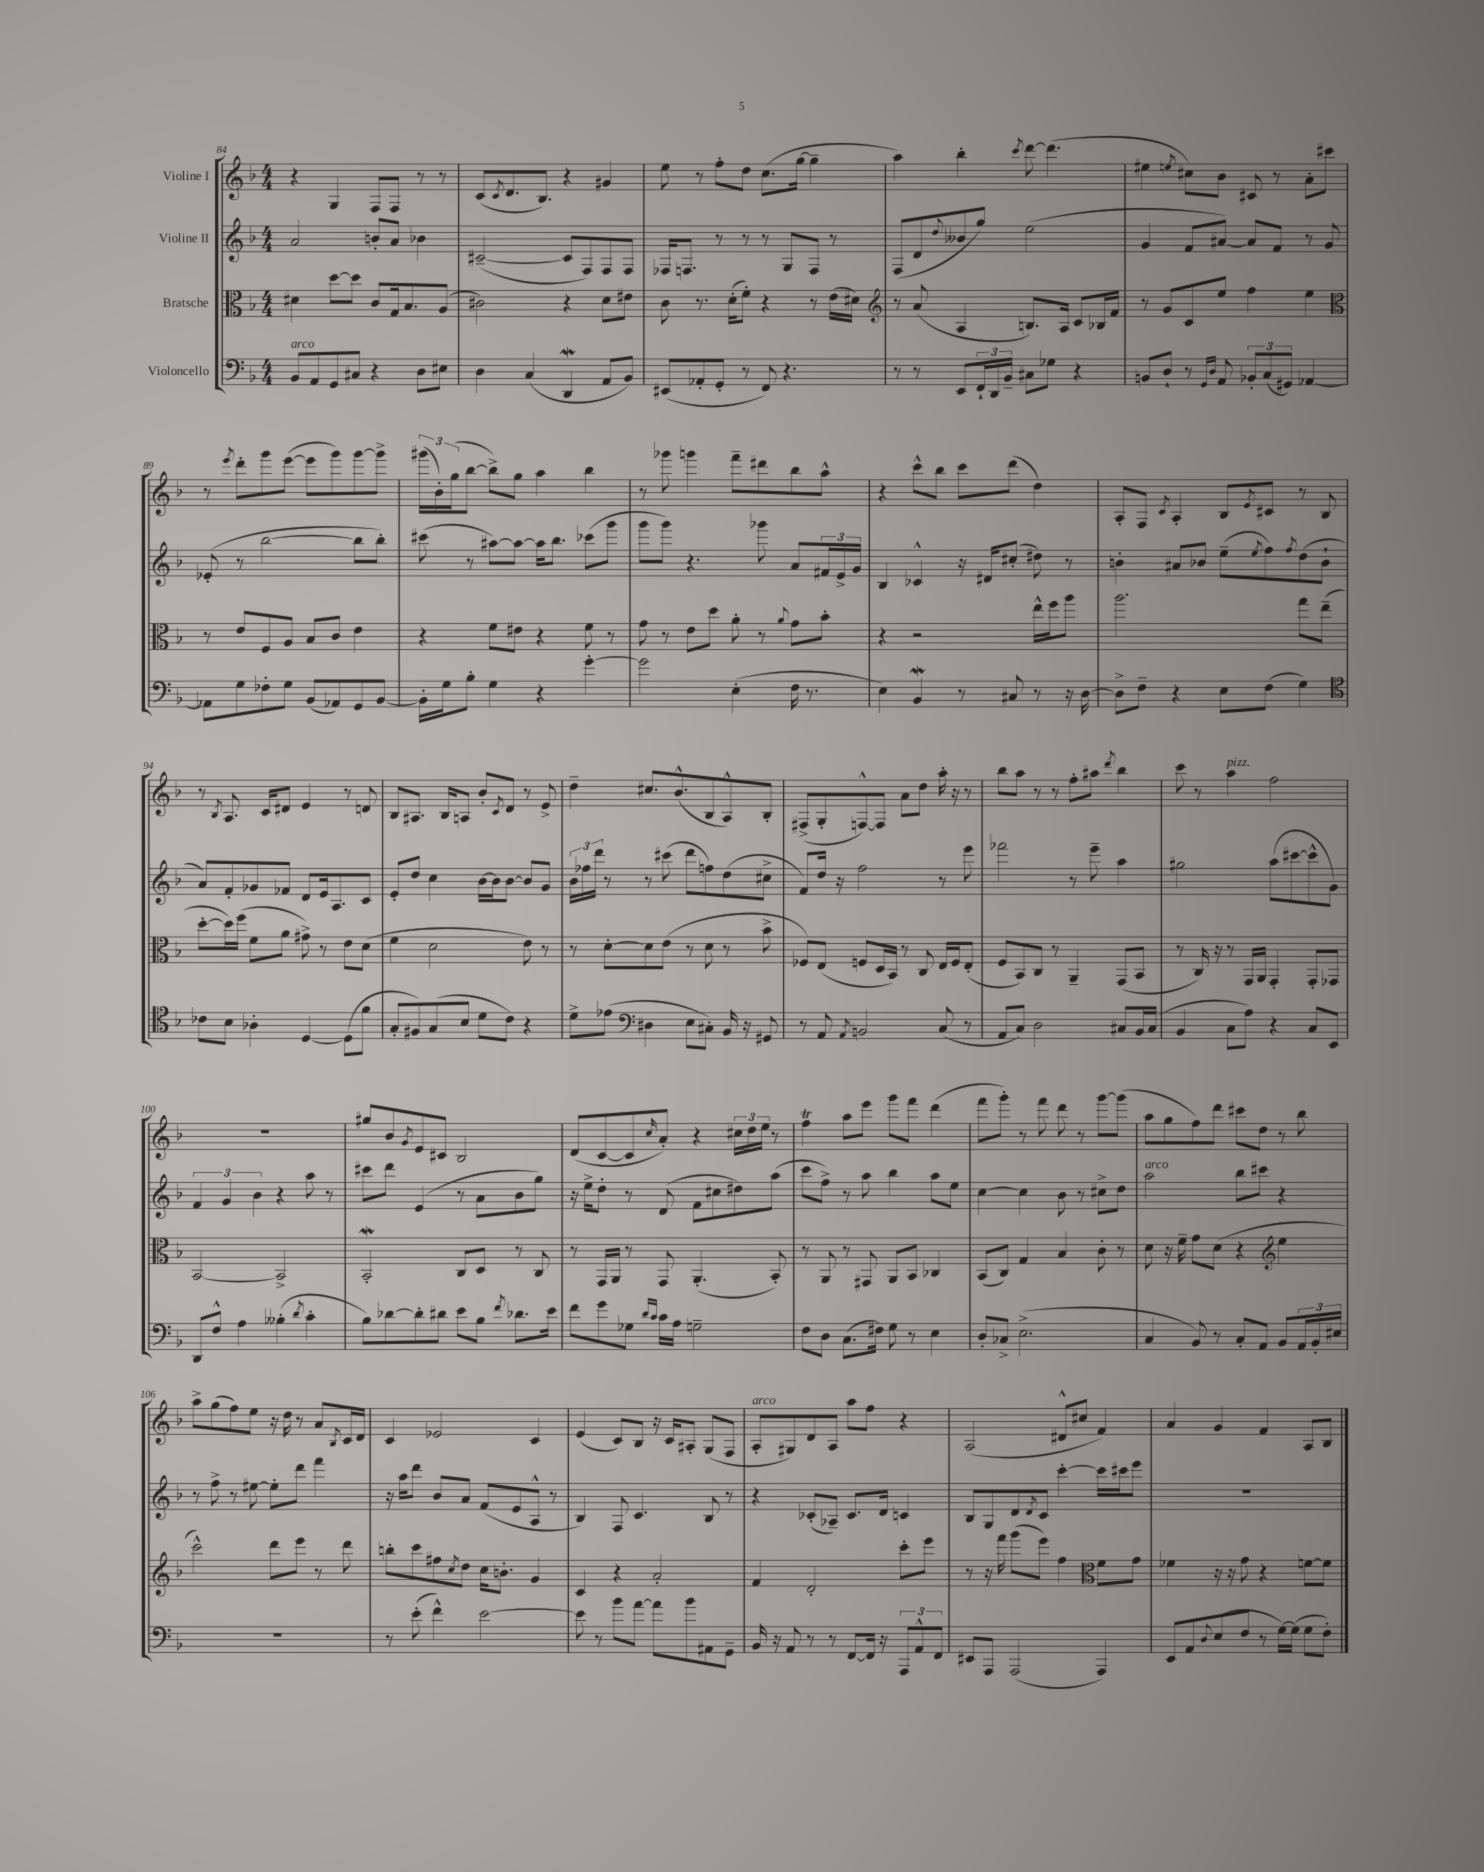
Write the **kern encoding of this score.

**kern	**kern	**kern	**kern
*part4	*part3	*part2	*part1
*staff4	*staff3	*staff2	*staff1
*I"Violoncello	*I"Bratsche	*I"Violine II	*I"Violine I
*clefF4	*clefC3	*clefG2	*clefG2
*k[b-]	*k[b-]	*k[b-]	*k[b-]
*M4/4	*M4/4	*M4/4	*M4/4
=84	=84	=84	=84
!LO:TX:a:i:t=arco	!	!	!
8BB-/L	4d#X\	2a/	4r
8AA/	.	.	.
8GG/	[8dd\L	.	4G/
8C#X/J	8dd\J]	.	.
4r	8c/L	8bn'/L	8F/L
.	16G/k	8a/J	8F/J
.	8.B-/	.	.
8D\L	.	4b-X\	8r
8E#X\J	(8A/J	.	8r
=85	=85	=85	=85
4D\	2c#X\)	([2c#X~/	(8c/L
.	.	.	8qc/
.	.	.	8.d/
(4C/	.	.	.
.	.	.	8.B-/J)
4DDW/	4r	8c#/L]	4r
.	.	8F/)	.
8AA/L	8d\L	8F/	4g#X/
8BB-/J)	8e#X\J	8F/J	.
=86	=86	=86	=86
(8EE#X/L	8c\	16F-X/KL	8ee\
.	.	8.Fn/J	.
8AA-X'/	8.r	.	8r
8GG'/J	.	8r	8ff'\L
.	(16d'\KL	.	.
8r	8f'\J)	8r	8dd\J
8FF/)	4r	8r	(8.cc\L
4.r	.	8G/L	.
.	.	.	[16gg\Jk
.	8r	8F/J	4gg~\]
.	(16e\LL	8r	.
.	16d#X\JJ)	.	.
=87	=87	=87	=87
*	*clefG2	*	*
8r	8r	(8F/L	4aa\)
8r	(8a/	8d/	.
.	.	8qqdd/	.
8EE/L	4A/	8b--X/	4bb-'\
24FF`/L	.	8gg/J)	.
24DD/	.	.	.
24BB-~/JJ	.	.	.
.	.	.	8qccc/
8C#X\L	8.Bn/L)	(2ee\	[8ddd\
8G-X\J	.	.	(4.ddd\]
.	16A/Jk	.	.
4r	8c/L	.	.
.	16B-X/L	.	.
.	16f/JJ	.	.
=88	=88	=88	=88
8BBn/L	8r	4g/	4ee#X\
8D`/J	8g/L	.	.
.	.	.	8qeen/
8r	8c/	8f/L	8cc#X\L)
16qqGG/LL	.	.	.
16qqD/JJ	.	.	.
8AA/	8ee/J	[8a#X/J)	8b-\J
12BB-X'/L	4ff\	8a#/L]	8c#X/
(12C/	.	.	.
.	.	8f/J	8r
12GG#X/J)	.	.	.
[4AA-X/	4ee\	8r	8a'\L
.	.	8g/	8ccc#X\J
!!LO:LB:g=z
=89	=89	=89	=89
*	*clefC3	*	*
8AA-X\L]	8r	(8e-X'/	8r
.	.	.	8qeee/
8G\	8e/L	8r	8ddd'\L
8F-X'\	8F/	[2bb-\	8ggg\
8G\J	8A/J	.	([8eee\J
(8BB-/L	8B-/L	.	8eee\L]
8AA-X/)	8c/J	.	8ggg\)
8GG/	4e\	8bb-\L]	[8ggg\
[8BB-/J	.	8bb-'\J)	8ggg^\J]
=90	=90	=90	=90
16BB-'\LL]	4r	(8ccc#X\	(24ggg#X\LL
.	.	.	24b-'\)
16G\J	.	.	.
.	.	.	(24gg\J
8B-'\J	.	8r	[8bb-\J
4G\	8f\L	[8aa#X\L)	8bb-^\L])
.	8e#X\J	8aa#\J_	8gg\J
4r	4r	16aa#\KL]	4aa\
.	.	8.bb-\J	.
[4g'\	8f\	(8ccc-X\L	4bb-\
.	8r	8ggg\J	.
=91	=91	=91	=91
2g\]	8g\	8ggg\L	8r
.	8r	8ggg\J)	8ggg-X\
.	8e\L	4.r	4gggn\
.	8dd\J	.	.
(4E'\	8a'\	.	8fff~\L
.	8r	8ggg-X\	8ddd#X\
.	8qqa/	.	.
16F\	8g\L	8a/L	8bb-\
8.r	.	.	.
.	8b-'\J	24f#X/L	8aa^^\J
.	.	24e^/	.
.	.	24g/JJ	.
=92	=92	=92	=92
4E\)	4r	4B-/	4r
4BB-w/	2r	4c-X^^/	8ccc^^\L
.	.	.	8bb-\J
8r	.	16r	8ccc\L
.	.	16d#X/KL	.
8C#X/	.	(8cc#X'/J	(8ddd\J
8r	16ee^^\LL	8dd#X\)	4dd\)
.	16ff\J	.	.
16r	8aa\J	8r	.
[16D\	.	.	.
=93	=93	=93	=93
8D^\L]	2.aa\	4bn'\	8A'/L
8F~\J	.	.	8F/J
.	.	.	8qc/
4r	.	8a#X/L	4A'/
.	.	8b-X/J	.
8E\L	.	(8ee~\L	8B-/L
.	.	8qee/	8qe/
(8F\J	.	8ff\)	8c#X/J
.	.	8qff/	.
4G\)	8gg\L	(8dd\	8r
.	(8ee~\J	8b-`\J	8B-/
!!LO:LB:g=z
=94	=94	=94	=94
*clefC4	*	*	*
8c-X\L	[8dd'\L	8a/L)	8r
.	.	.	8qB-/
8B-\J	16dd\L])	8f'/	8.A/
.	(16ff\JJ	.	.
4A-X'\	8f\L	8g-X/	.
.	.	.	16c/KL
.	8a\J	8f-X/J	8d#X/J
[4D/	8g#X^\)	8d/L	4e/
.	8r	16e/k	.
.	.	8.A/	.
(8D\L]	8e\L	.	8r
8f\J	(8d\J	8c/J	8dn/
=95	=95	=95	=95
8G'/L	4f\	8e'/L	8B-/L
8F#X/)	.	8dd/J	8.A#X/J
(8G/	2d\	4cc\	.
.	.	.	16B-/KL
8B-/J	.	.	8An/J
8d\L	.	[16b-\LL	8b-'/L
.	.	16b-\J]	.
.	.	.	8qc/
8c\J)	.	[8b-\J	8d/J
4r	8e\)	8b-/L]	8r
.	8r	8g/J	8e^/
=96	=96	=96	=96
8d^\L	8r	24b-\LL	4dd~\
.	.	24ff-X\	.
.	.	24ddd\JJ	.
(8e-X\J	[8d'\L	8r	.
*clefF4	*	*	*
4D#X\	8d\]	8r	8.cc#X/L
.	(8e\J	(8ccc#X\	.
.	.	.	(8.b-^^/
8E\L	8r	8ddd\L	.
8C#X'\J)	8d\	8ffn\)	8B-/
16BB-/	8r	(8dd\	8A^^/)
16r	.	.	.
8GG#X/	8b-^\	8cc#X^\J	8B-'/J
=97	=97	=97	=97
8r	8F-X/L)	8f/L)	(8F#X^/L
8AA/	(8E/J	16dd/Jk	8G'/
.	.	16r	.
8qAA/	.	.	.
2BBn/	8Fn/L	2ff\	[8Fn^^/)
.	16D/L	.	8F/J]
.	16BB-/JJ)	.	.
.	8r	.	8a\L
.	8C/	.	8dd\J
(8C/	16E/LL	8r	16aa'\
.	16F/J	.	16r
8r	(8E'/J	8eee\	8r
=98	=98	=98	=98
8AA/L	8F/L	2fff-X\	8bb-\L
8C/J)	8BB-/)	.	8aa\J
2D\	8C/J	.	8r
.	8r	.	8r
.	4AA~/	8r	8ff'\L
.	.	8eee~\	8aa#X\J
.	.	.	8qddd/
8C#X/L	(8GG/L	4aa\	4bb-\
16BB-/L	8BB-/J	.	.
(16C#/JJ	.	.	.
=99	=99	=99	=99
4BB-/	8r	2gg#X\	8ccc\
.	16C/)	.	8r
.	16r	.	.
!	!	!	!LO:TX:a:i:t=pizz.
8C\L	8r	.	4aa\
8A\J)	16GG/LL	.	.
.	16AA/JJ	.	.
4r	4GG'/	(8aa\L	2ff\
.	.	[8ccc#X\	.
8C/L	8GG'/L	8ccc#^^\]	.
8EE/J	8GG-X/J	8g\J)	.
!!LO:LB:g=z
=100	=100	=100	=100
8DD/L	[2BB-/	6f/	1r
8F^^/J	.	.	.
.	.	6g/	.
4A\	.	.	.
.	.	6b-\	.
(4B--X'\	2BB-^/]	4r	.
8qd/	.	.	.
4c'\	.	8aa\	.
.	.	8r	.
=101	=101	=101	=101
8B-\L)	2BB-w'/	8ccc#X\L	8gg#X/L
[8d-X\	.	8ddd\J	8b-/
.	.	.	8qg/
8d-'\]	.	(4e/	8e/
8d#X\J	.	.	8c#X/J
8e\L	8C/L	8r	2B-/
8B-\J	8D/J	8a\L	.
8qf/	.	.	.
8.d-X\L	8r	8b-\	.
.	8C/	8gg\J)	.
16e\Jk	.	.	.
=102	=102	=102	=102
8f\L	8r	16r	(8d/L
.	.	16ee^\KL	.
8g\	16GG/LL	8dd'\J	[8c/
.	16AA/JJ	.	.
8G-X\J	8r	8r	8c/]
16qqd/LL	.	.	.
16qqc/JJ	.	.	16qqcc/
16c\LL	8GG/	(8d/	8a'/J)
16A\JJ	.	.	.
2Gn~\	(4.AA'/	8f\L	4r
.	.	8cc#X\	.
.	.	8dd#X\)	24cc#X\LL
.	.	.	24dd\
.	.	.	24ee\JJ
.	8BB-'/)	(8aa\J	8r
=103	=103	=103	=103
8F\L	8r	8ccc\L	4ffT\
8D\J	8AA/	8ff^\J)	.
(8.C\L	8r	8r	8aa\L
.	8GG#X/	8aa\	8eee\J
16F#X\Jk)	.	.	.
8G\	8AA/L	4bb-\	8ggg\L
8r	8BB-/J	.	8fff\J
4E\	4C-X/	8aa\L	(4ddd\
.	.	8ee\J	.
=104	=104	=104	=104
8D'/L	(8BB-/L	[4cc\	8fff\L
8C-X^/J	8C/J)	.	8ggg'\J)
(2.E^\	4G/	4cc\]	8r
.	.	.	8fff\
.	4B-/	8b-\	8ddd\
.	.	8r	8r
.	8c'\	8cc#X^\L	[8ggg\L
.	8r	8dd\J	(8ggg\J]
=105	=105	=105	=105
!	!	!LO:TX:a:i:t=arco	!
4C/	8d\	2aa\	8aa\L
.	16r	.	8gg\
.	16f~\	.	.
8BB-/)	8g\L	.	8ff\)
8r	(8d\J	.	8ddd\J
8C'/L	4r	8bb-\L	8ccc#X\L
8AA/J	.	8ccc#X\J	8dd\J
*	*clefG2	*	*
8BB-/L	4ee\	4r	8r
24AA/L	.	.	8bb-\
24BB-'/	.	.	.
24E#X/JJ	.	.	.
!!LO:LB:g=z
=106	=106	=106	=106
1r	2ccc^^\)	8r	8aa^\L
.	.	8ff^\	(8gg\
.	.	8r	8ff\)
.	.	[8ee#X\	8ee\J
.	8ddd\L	8ee#'\L]	16r
.	.	.	16dd\
.	8eee\J	8ddd\J	8r
.	8r	4fff\	8a/L
.	.	.	8qB-/
.	8ddd\	.	16c/L
.	.	.	16d/JJ
=107	=107	=107	=107
8r	8bbn'\L	16r	4c/
.	.	16aa\KL	.
(8e'\	8ccc\	8ddd\J	.
4f^^\)	8ff#X\	8b-/L	2e-X/
.	8qcc/	.	.
.	8dd\J	8a/J	.
[2e\	16cc\KL	(8f/L	.
.	8.bn'\J	.	.
.	.	8e/	.
.	4g/	8A^^/J	4c/
.	.	8r	.
=108	=108	=108	=108
8e\]	4c/	4B-/)	(4e/
8r	.	.	.
8b-\L	4r	8F/	8c/L)
[8a\J	.	4.c/	8B-/J
8a\L]	2a'/	.	16r
.	.	.	16c/KL
8b-\	.	.	8A#X'/J
8AA#X\	.	8B-/	(8G/L
8GG~\J	.	8r	8F/J
=109	=109	=109	=109
!	!	!	!LO:TX:a:i:t=arco
16BB-/	4f/	4r	8A'/L
16r	.	.	.
8AA/	.	.	8G#X/)
8r	2d'/	(8c-X'/L	8d/
8r	.	8A-X~/J)	8A/J
[8FF/L	.	8.c-/L	8aa\L
16FF/Jk]	.	.	8ff\J
16r	.	16d/Jk	.
12AAA/L	8ccc'\L	4cn/	4r
12AA^^/	.	.	.
.	8eee\J	.	.
12FF/J	.	.	.
=110	=110	=110	=110
8EE#X/L	8r	8B-/L	(2A/
8AAA/J	16r	8G/	.
.	16fff\	.	.
(2AAA/	(8ggg\L	8d/	.
.	.	8qd/	.
.	8eee\J)	8c/J	.
.	4ff\	[4ccc'\	8d#X^^/L
.	.	.	8cc#X/J
*	*clefC3	*	*
4AAA/)	8f\L	16ccc\LL]	4f/)
.	.	16ccc#X\J	.
.	8g\J	8eee\J	.
=111	=111	=111	=111
8EE/L	4f-X\	1r	4a/
8AA/	.	.	.
8qqD/	.	.	.
(8E/	16r	.	4g/
.	16r	.	.
8F/J	8g\	.	.
8r	4r	.	4f/
[16G\LL)	.	.	.
(16G\JJ]	.	.	.
8G\L	[8fn\L	.	8A/L
8F'\J)	8f\J]	.	8B-/J
==	==	==	==
*-	*-	*-	*-
